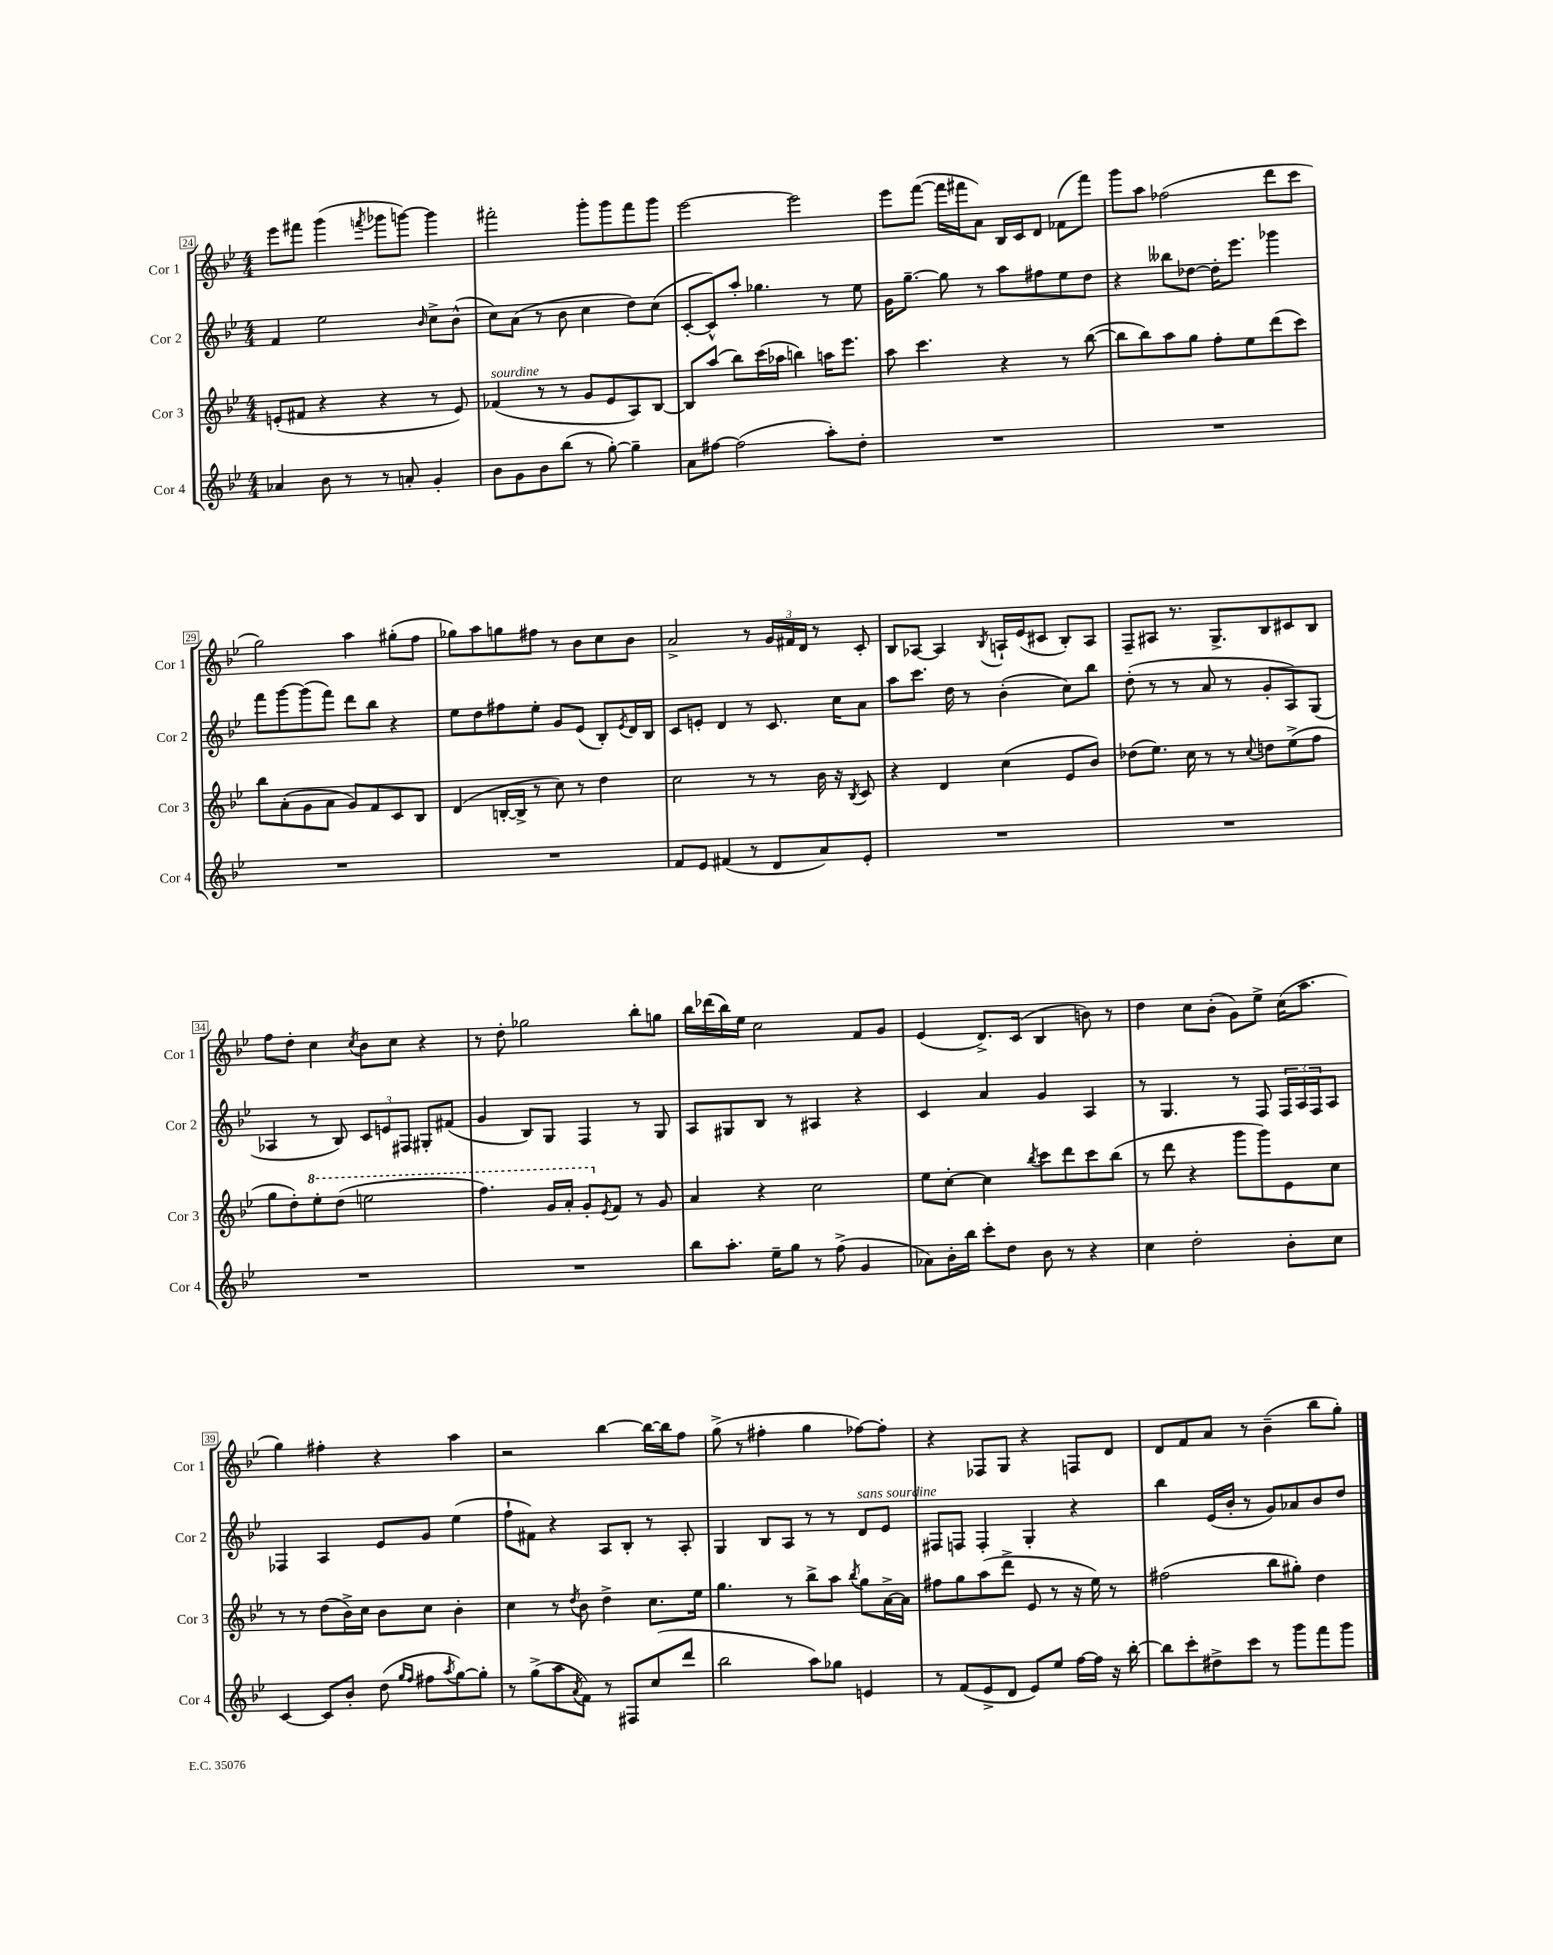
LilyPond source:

<<
\new StaffGroup <<
\new Staff = "s0" \with { instrumentName = "Cor 1" shortInstrumentName = "Cor 1" } {
    \clef treble \key bes \major \numericTimeSignature \time 4/4
    ees'''8 fis'''8 g'''4( \acciaccatura { f'''8 } ges'''8 g'''8~) g'''4 |
    fis'''2-. g'''8-. g'''8 fis'''8 g'''8 |
    ees'''2~ ees'''2 |
    ees'''8 f'''8~( f'''16 fis'''16 a'8) bes16 c'16 d'8 fes'8( fis'''8) |
    g'''8 a''8 fes''2( d'''8 c'''8 |
    g''2) a''4 gis''8-.( f''8 |
    ges''8) a''8 g''8 fis''8 r8 bes'8 c''8 bes'8 |
    a'2-> r8 \tuplet 3/2 { g'16 fis'16 d'16 } r8 c'8-. |
    bes8 aes8~ aes4 \acciaccatura { bes8 } a16-! ees'16( cis'8 bes8-.) a8 |
    f8-- ais8 r8. g8.-> bes8 cis'8 bes8 |
    f''8 d''8-. c''4 \acciaccatura { c''8 } bes'8 c''8 r4 |
    r8 d''8-. ges''2 bes''8-. g''8 |
    bes''16 des'''16( bes''16) ees''16 c''2 f'8 g'8 |
    ees'4( d'8.->) c'16( bes4 b'8) r8 |
    d''4 c''8 bes'8-.( g'8) ees''8-> c''16( a''8. |
    g''4) fis''4-. r4 a''4 |
    r2 bes''4~ bes''16~ bes''16 f''8 |
    g''8->( r8 fis''4-. g''4 fes''8~) fes''8-. |
    r4 fes8 g8 r4 f8 d'8 |
    d'8 f'8 a'8 r8 bes'4--( bes''8 g''8-.) \bar "|." |
}
\new Staff = "s1" \with { instrumentName = "Cor 2" shortInstrumentName = "Cor 2" } {
    \clef treble \key bes \major \numericTimeSignature \time 4/4
    f'4 ees''2 \grace { bes'16 } c''8-> bes'8-^( |
    c''8) a'8( r8 bes'8 c''4 d''8) c''8( |
    c'8~-. c'8-^) a''8-. ges''4. r8 ees''8 |
    g'16 g''8.~-- g''8 r8 a''8 fis''8 ees''8 d''8 |
    r4 beses''8 des''8~ des''16-. ees'''8. ges'''4 |
    f'''8 g'''8~ g'''8( f'''8) d'''8 bes''8 r4 |
    ees''8 d''8 fis''8 ees''8-. g'8 ees'8( bes8-.) \acciaccatura { ees'8 } d'16 bes16 |
    c'8 e'8-. d'4 r8 c'8. c''16 a'8 |
    a''8 c'''8. d''16 r8 bes'4-.( c''8) bes''8 |
    d''8-.( r8 r8 a'8 r8 g'8-. a8) g8( |
    aes4 r8 bes8) \tuplet 3/2 { c'8 e'8 fis8 } gis8-. fis'8( |
    g'4 bes8) g8 f4 r8 g8 |
    a8 gis8 bes8 r8 ais4 r4 |
    c'4 a'4 g'4 a4 |
    r8 g4. r8 f8 \tuplet 3/2 { f16 a16 f16 } a8 |
    fes4 a4 ees'8 g'8 ees''4( |
    f''8-! fis'8) r4 a8 bes8-. r8 a8-. |
    g4 bes8 a8 r8 r8 d'8^\markup { \italic "sans sourdine" } ees'8 |
    fis8 f8 f4-. g4-. r4 |
    bes''4 ees'16( bes'16-. r8 g'8) aes'8 bes'8 d''8 \bar "|." |
}
\new Staff = "s2" \with { instrumentName = "Cor 3" shortInstrumentName = "Cor 3" } {
    \clef treble \key bes \major \numericTimeSignature \time 4/4
    e'8-.( fis'8 r4 r4 r8 e'8) |
    fes'4^\markup { \italic "sourdine" }( r8 r8 g'8 ees'8 a8) bes8~ |
    bes8 a''8( bes''8) c'''16( aes''16 b''4) a''16 ees'''8. |
    a''8 c'''4. r4 r8 bes''8~( |
    bes''8 bes''8) a''8 g''8 f''8-. ees''8 d'''8( c'''8) |
    bes''8 a'8-.( g'8 a'8 g'8) f'8 c'8 bes8 |
    d'4( b16~-. b16-> r8 c''8) r8 d''4 |
    c''2 r8 r8 bes'16 r16 \acciaccatura { bes8 } c'8 |
    r4 d'4 c''4( ees'8 bes'8) |
    des''8( ees''8.) c''16 r8 r8 \appoggiatura { c''8 } d''8 ees''8->( f''8 |
    g''8 d''8-.) \ottava #1 ees'''8-. d'''8( e'''2 |
    f'''4.) g''16 a''16-. g''8-. \ottava #0 \acciaccatura { ees'8 } f'8 r8 g'8 |
    a'4 r4 c''2 |
    ees''8 c''8~-. c''4 \acciaccatura { bes''8 } c'''8 d'''8 c'''8 bes''8( |
    r8 d'''8 r4 g'''8 g'''8) ees'8 c''8 |
    r8 r8 d''8( bes'16->) c''16 bes'8 c''8 bes'4-. |
    c''4 r8 \acciaccatura { d''8 } bes'8 d''4-> c''8. ees''16 |
    g''4. r8 bes''8-> a''8 \acciaccatura { bes''8 } g''8 a'16~-> a'16 |
    fis''8 g''8 a''8( d'''8-> ees'8 r8 r16 ees''16) r8 |
    fis''2( bes''8 gis''8-.) d''4 \bar "|." |
}
\new Staff = "s3" \with { instrumentName = "Cor 4" shortInstrumentName = "Cor 4" } {
    \clef treble \key bes \major \numericTimeSignature \time 4/4
    aes'4 bes'8 r8 r8 a'8-. g'4-. |
    bes'8 g'8 bes'8 bes''8( r8 g''8~-.) g''4-- |
    a'8 fis''8~ fis''2( a''8-.) d''8-. |
    R1 |
    R1 |
    R1 |
    R1 |
    f'8 ees'8 fis'4( r8 d'8 a'8) ees'8-. |
    R1 |
    R1 |
    R1 |
    R1 |
    bes''8 a''8.-. ees''16-- g''8 r8 f''8->( g'4 |
    aes'8) bes'16-. bes''16 c'''8-. d''8 bes'8 r8 r4 |
    c''4 d''2-. bes'8-. c''8 |
    c'4~ c'8 bes'8-. d''8( \grace { g''16 f''16 } fis''8 \acciaccatura { a''8 } g''8~) g''8-. |
    r8 g''8->( a''8 \acciaccatura { a'8 } f'8) r8 fis8 c''8( d'''8 |
    bes''2 a''8) ges''8 e'4 |
    r8 f'8( ees'8-> d'8 ees'8) ees''8 f''16~ f''16 r16 bes''16~-. |
    bes''8 c'''8-. dis''8-> c'''8 r8 g'''8 f'''8 g'''8 \bar "|." |
}
>>
>>
\layout { \context { \Score currentBarNumber = #24 \override BarNumber.stencil = #(make-stencil-boxer 0.1 0.3 ly:text-interface::print) } }
